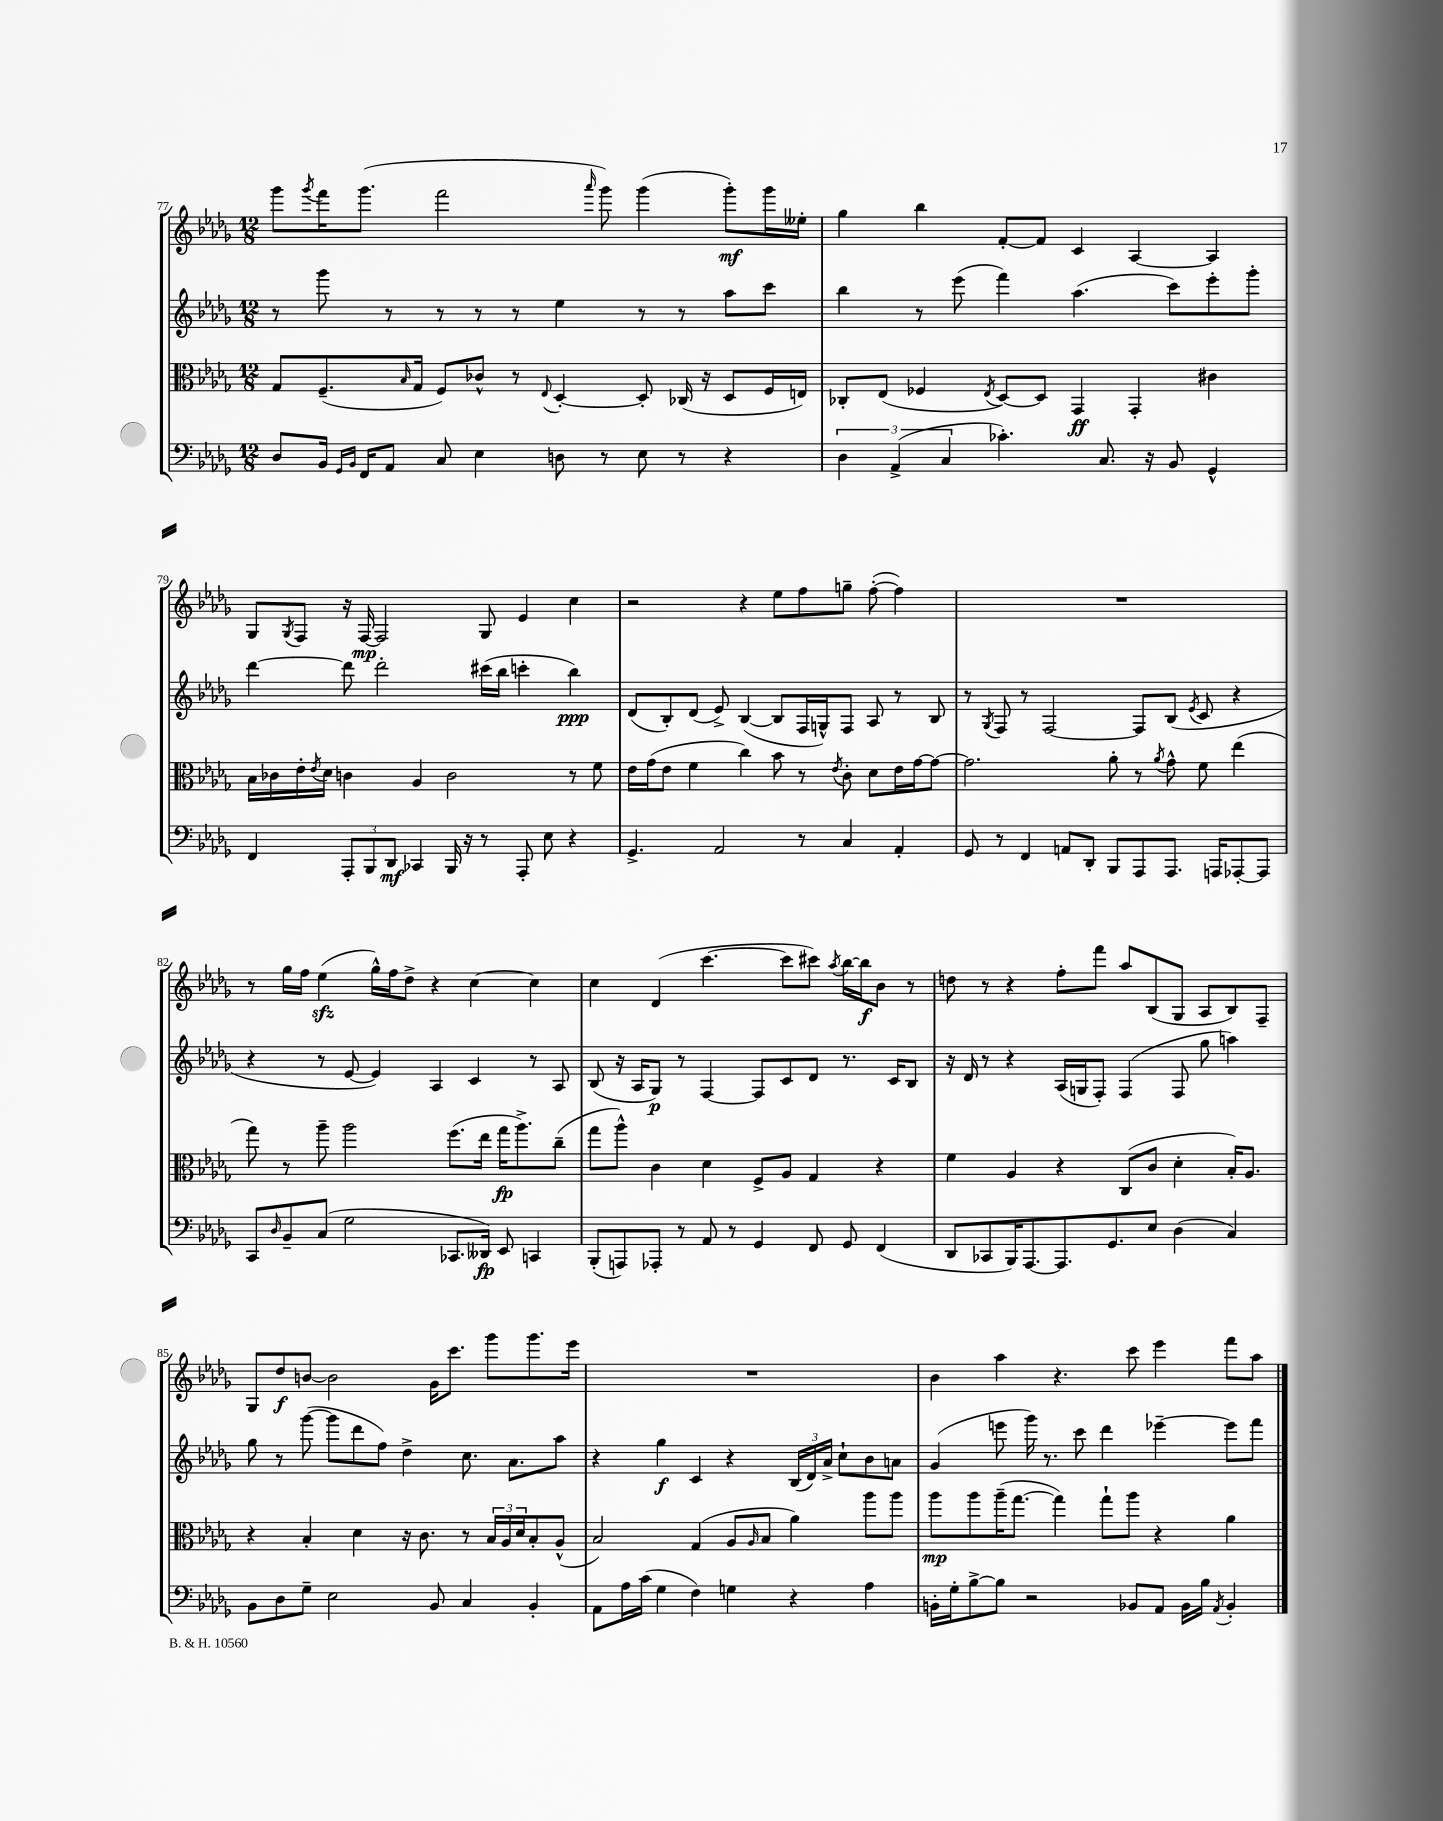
<<
\new StaffGroup <<
\new Staff = "s0" {
    \clef treble \key des \major \numericTimeSignature \time 12/8
    ges'''8 \acciaccatura { ges'''8 } f'''16 ges'''8.( f'''2 \grace { aes'''16 } ges'''8) ges'''4( ges'''8-.\mf) ges'''16 eeses''16-. |
    ges''4 bes''4 f'8~-. f'8 c'4 aes4~ aes4 |
    ges8 \acciaccatura { ges8 } f8 r16 f16~\mp f2 ges8 ees'4 c''4 |
    r2 r4 ees''8 f''8 g''8-- f''8~-.( f''4) |
    R1. |
    r8 ges''16 f''16 ees''4\sfz( ges''16-^) f''16 des''8-> r4 c''4~ c''4 |
    c''4 des'4( c'''4.~ c'''8 cis'''8) \acciaccatura { aes''8 } bes''16~ bes''16\f bes'8 r8 |
    d''8 r8 r4 f''8-. f'''8 aes''8 bes8( ges8 aes8 bes8) f8-- |
    ges8 des''8\f b'8~ b'2 ges'16 c'''8. ges'''8 ges'''8. ees'''16 |
    R1. |
    bes'4 aes''4 r4. c'''8 ees'''4 f'''8 aes''8 \bar "|." |
}
\new Staff = "s1" {
    \clef treble \key des \major \numericTimeSignature \time 12/8
    r8 ges'''8 r8 r8 r8 r8 ees''4 r8 r8 aes''8 c'''8 |
    bes''4 r8 ees'''8( f'''4) aes''4.( c'''8) ees'''8-. ges'''8-. |
    des'''4~ des'''8 des'''2-. cis'''16( bes''16 c'''4-. bes''4\ppp) |
    des'8( bes8-.) des'8( ees'8->) bes4~( bes8 f16 g16-^) f8 aes8 r8 bes8 |
    r8 \acciaccatura { ges8 } f8 r8 f2~ f8 bes8( \acciaccatura { ees'8 } c'8 r4 |
    r4 r8 ees'8~ ees'4) aes4 c'4 r8 aes8 |
    bes8( r16 aes16 ges8\p) r8 f4~ f8 c'8 des'8 r8. c'16 bes8 |
    r16 des'16 r8 r4 aes16( g16 f8-.) f4( f8 ges''8 a''4) |
    ges''8 r8 ges'''8~( ges'''8 des'''8 f''8) des''4-> c''8. aes'8. aes''8 |
    r4 ges''4\f c'4 r4 \tuplet 3/2 { bes16( des'16) aes'16-> } c''8-! bes'8 a'8 |
    ges'4( e'''8 ges'''16) r8. c'''8 des'''4 ees'''4~-- ees'''8 f'''8 \bar "|." |
}
\new Staff = "s2" {
    \clef alto \key des \major \numericTimeSignature \time 12/8
    ges8 f8.--( \grace { bes16 } ges16 f8) ces'8-^ r8 \appoggiatura { ees8 } des4~-. des8-. ces16( r16 des8 f16 e16) |
    ces8-. ees8( fes4 \acciaccatura { ees8 } des8~) des8 ges,4\ff ges,4-. cis'4 |
    bes16 ces'16 ees'16-. \acciaccatura { ees'8 } des'16 c'4 aes4 c'2 r8 f'8 |
    ees'16 ges'16( ees'8 f'4 c''4) bes'8 r8 \acciaccatura { ees'8 } c'8-. des'8 ees'16 ges'16~ ges'8~ |
    ges'2. aes'8-. r8 \acciaccatura { aes'8 } ges'8-^ f'8 ees''4( |
    ges''8) r8 aes''8-- aes''2 f''8.( ees''16 ges''16\fp aes''8.->) c''8--( |
    ges''8 aes''8-^) c'4 des'4 f8-> aes8 ges4 r4 |
    f'4 aes4 r4 c8( c'8 des'4-. bes16-.) aes8. |
    r4 bes4-. des'4 r16 c'8. r8 \tuplet 3/2 { bes16 aes16 des'16 } bes8-. aes8-^( |
    bes2) ges4( aes8 \grace { aes16 } bes8 aes'4) aes''8 aes''8 |
    aes''8\mp aes''8 aes''16--( ges''8.~ ges''4) ges''8-! aes''8 r4 aes'4 \bar "|." |
}
\new Staff = "s3" {
    \clef bass \key des \major \numericTimeSignature \time 12/8
    des8 bes,16 \grace { ges,16 bes,16 } f,16 aes,8 c8 ees4 d8 r8 ees8 r8 r4 |
    \tuplet 3/2 { des4 aes,4->( c4 } ces'4.-.) c8. r16 bes,8 ges,4-^ |
    f,4 \tuplet 3/2 { aes,,8-. bes,,8 des,8\mf } ces,4 bes,,16 r16 r8 aes,,8-. ees8 r4 |
    ges,4.-> aes,2 r8 c4 aes,4-. |
    ges,8 r8 f,4 a,8 des,8-. bes,,8 aes,,8 aes,,8. a,,16 aes,,8~-. aes,,8 |
    c,8 \grace { des16 } bes,8-- c8( ges2 ces,8. deses,16\fp) ees,8 c,4 |
    bes,,8-.( a,,8) aes,,8-. r8 aes,8 r8 ges,4 f,8 ges,8 f,4( |
    des,8 ces,8 bes,,16) aes,,8.~ aes,,8. ges,8. ees8 des4( c4) |
    bes,8 des8 ges8-- ees2 bes,8 c4 bes,4-. |
    aes,8 aes16 c'16( ges4 f4) g4 r4 aes4 |
    b,16-. ges16-. bes8~-> bes8 r2 bes,8 aes,8 bes,16 bes16 \acciaccatura { aes,8 } bes,4-. \bar "|." |
}
>>
>>
\layout { \context { \Score currentBarNumber = #77 } }
